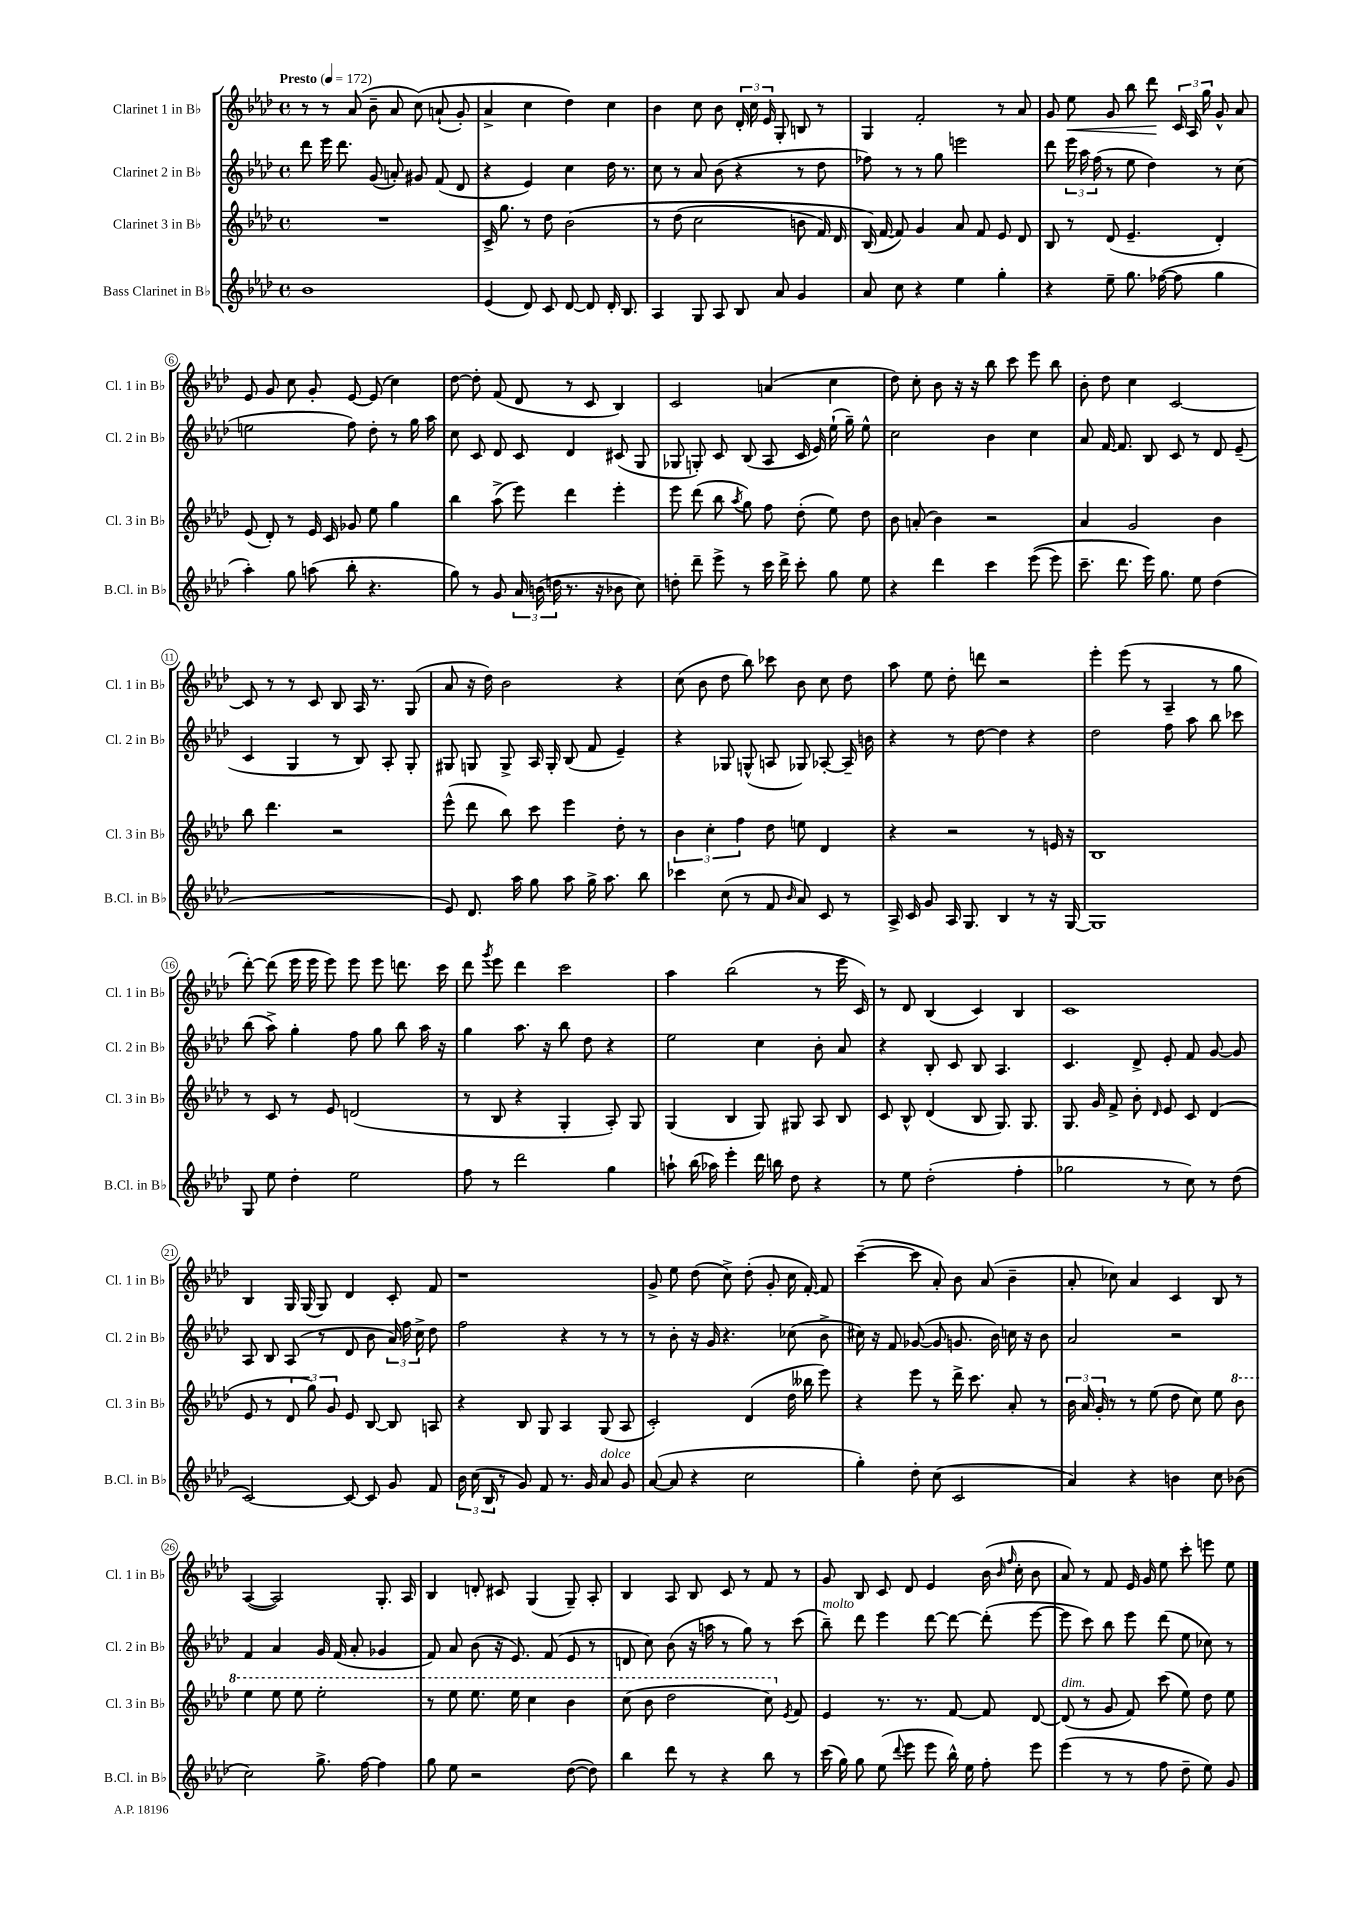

**kern	**kern	**kern	**kern
*staff4	*staff3	*staff2	*staff1
*clefG2	*clefG2	*clefG2	*clefG2
*k[b-e-a-d-]	*k[b-e-a-d-]	*k[b-e-a-d-]	*k[b-e-a-d-]
*M4/4	*M4/4	*M4/4	*M4/4
*met(c)	*met(c)	*met(c)	*met(c)
*MM172	*MM172	*MM172	*MM172
1b-	1r	8ddd-	8r
.	.	16eee-	8r
.	.	8.ddd-	.
.	.	.	(8a-
.	.	(8g	8b-~
.	.	8a')	8a-
.	.	8g#	&(8cc)
.	.	(8f	(8a`
.	.	8d-	8g')
=	=	=	=
(4e-	16c^	4r	4a-^
.	8.gg	.	.
8d-)	8r	4e-)	4cc
8c	8dd-	.	.
[8d-	&(2b-	4cc	4dd-&)
8d-]	.	.	.
16d-'	.	16dd-	4cc
8.B-	.	8.r	.
=	=	=	=
4A-	8r	8cc	4b-
.	(8dd-	8r	.
8G	2cc	8a-	8cc
8A-	.	(8b-	8b-
8B-	.	4r	24d-'
.	.	.	24cc
.	.	.	24e-
8a-	.	.	8G'
4g	8b	8r	8B
.	16f)	8dd-	8r
.	16d-	.	.
=	=	=	=
8a-	(16B-&)	8ff-)	4G
.	[16f	.	.
8cc	8f])	8r	.
4r	4g	8r	2f'
.	.	8gg	.
4ee-	8a-	2eee	.
.	8f	.	.
4gg'	8e-	.	8r
.	8d-	.	8a-
=	=	=	=
4r	8B-	8ddd-	8g
.	8r	24eee-	8ee-
.	.	24aa-	.
.	.	(24ff	.
8ee-~	(8d-	8r	8g
8.gg	4.e-~	8ee-	8bb-
.	.	4dd-)	8ddd-
([16ff-	.	.	.
8ff-]	.	.	24c
.	.	.	24A-
.	.	.	24gg
4gg	4d-')	8r	8g^^
.	.	(8cc	8a-
=	=	=	=
4aa-')	(8e-	2ee	8e-
.	8d-')	.	8g
8gg	8r	.	8cc
(8aa	16e-	.	8g'
.	16c	.	.
8bb-'	8g-	8ff)	[8e-
4.r	8ee-	8dd-'	(8e-]
.	4gg	8r	4cc)
.	.	16gg	.
.	.	16aa-	.
=	=	=	=
8gg)	4bb-	8cc	[8dd-
8r	.	8c	8dd-']
8g	(8aa-^	8d-	(8f
24a-	8eee-)	8c	8d-
(24b	.	.	.
24dd	.	.	.
8.r	4ddd-	4d-	8r
.	.	.	8c
16r	.	.	.
8b-	4eee-'	(8c#	4B-)
8cc)	.	8G	.
=	=	=	=
8dd'	8eee-	8G-	2c
8ddd-~	(8ddd-	8G')	.
8eee-^	8bb-	8c	.
.	8qaa-	.	.
8r	8gg)	(8B-	.
16ccc	8ff	8A-	(4a
16ddd-^	.	.	.
8ccc'	(8dd-'	16c	.
.	.	16e-)	.
8gg	8ee-)	(16ee-`	4cc
.	.	16gg~)	.
8ee-	8dd-	8ee-^^	.
=	=	=	=
4r	8b-	2cc	8dd-)
.	(8a'	.	8cc'
4ddd-	4b-)	.	8b-
.	.	.	16r
.	.	.	16r
4ccc	2r	4b-	8bb-
.	.	.	8ccc
&((8eee-	.	4cc	8eee-
8eee-)	.	.	8bb-
=	=	=	=
8.ccc~	4a-	8a-	8b-'
.	.	[16f	8dd-
8.ddd-	.	8.f]	.
.	2g	.	4cc
16eee-&)	.	8B-	.
8.gg	.	.	.
.	.	8c	[2c
8ee-	.	8r	.
(4dd-	4b-	8d-	.
.	.	(8e-~	.
=	=	=	=
1r	8bb-	4c	8c]
.	4.ddd-	.	8r
.	.	4G	8r
.	.	.	8c
.	2r	8r	8B-
.	.	8B-)	16A-
.	.	.	8.r
.	.	8A-'	.
.	.	8G'	(8G
=	=	=	=
8e-)	(8eee-^^	8G#	8a-
8.d-	8ddd-	8G	16r
.	.	.	16dd-)
.	8bb-)	8G^	2b-
16aa-	.	.	.
8gg	8ccc	16A-	.
.	.	16G'	.
8aa-	4eee-	(8B-	.
16gg^	.	8f	.
8.aa-	.	.	.
.	8dd-'	4e-~)	4r
8bb-	8r	.	.
=	=	=	=
4ccc-	6b-	4r	(8cc
.	.	.	8b-
.	6cc'	.	.
(8cc	.	8G-	8dd-
.	6ff	.	.
8r	.	(8G^^	8bb-)
8f	8dd-	8A	8ccc-
16qqb-	.	.	.
8a-)	8ee	8G-)	8b-
8c	4d-	[8A-'	8cc
8r	.	16A-~]	8dd-
.	.	16b	.
=	=	=	=
16A-^	4r	4r	8aa-
16c	.	.	.
8g	.	.	8ee-
16A-	2r	8r	8dd-'
8.G	.	.	.
.	.	[8dd-	8ddd
4B-	.	4dd-]	2r
8r	8r	4r	.
16r	16e	.	.
[16G	16r	.	.
=	=	=	=
1G]	1B-	2dd-	4eee-'
.	.	.	(8eee-
.	.	.	8r
.	.	8ff	4A-~
.	.	8aa-	.
.	.	8bb-	8r
.	.	8ccc-	8gg
=	=	=	=
8G	8r	(8bb-	[8ddd-')
8ee-	8c	8aa-^)	(8ddd-]
4dd-'	8r	4gg'	16eee-
.	.	.	16eee-
.	8e-	.	8eee-)
2ee-	(2d	8ff	8eee-
.	.	8gg	8eee-
.	.	8bb-	8.ddd
.	.	16aa-	.
.	.	16r	16ccc
=	=	=	=
8ff	8r	4gg	8ddd-
.	.	.	8qggg
8r	8B-	.	8eee-
2ddd-	4r	8.aa-	4ddd-
.	.	16r	.
.	4G'	8bb-	2ccc
.	.	8dd-	.
4gg	8A-')	4r	.
.	8G	.	.
=	=	=	=
8aa`	(4G	2ee-	4aa-
(16bb-	.	.	.
16aa-)	.	.	.
4eee-'	4B-	.	(2bb-
16ddd-	8G)	4cc	.
16bb	.	.	.
8dd-	8G#	.	.
4r	8A-	8b-'	8r
.	8B-	8a-	16eee-
.	.	.	16c)
=	=	=	=
8r	8c	4r	8r
8ee-	8B-^^	.	8d-
(2dd-'	(4d-	8B-'	(4B-
.	.	8c	.
.	8B-	8B-	4c)
.	8.G)	4.A-	.
4ff'	.	.	4B-
.	8.G	.	.
=	=	=	=
2gg-	8.G	4.c	1c
.	16g	.	.
.	8f^	.	.
.	8b-'	8d-^	.
.	16qqd-	.	.
8r	8e-	8e-'	.
8cc)	8c	8f	.
8r	(4d-	[8g	.
(8dd-	.	8g]	.
=	=	=	=
[2c)	8e-	8A-	4B-
.	8r	8B-	.
.	12d-	(8A-	16G
.	.	.	(16G
.	12gg)	.	.
.	.	8r	8G)
.	12g	.	.
8c_	8e-	8d-	4d-
8c]	[8B-	8b-	.
8g	8B-]	24a-)	8c'
.	.	24ff	.
.	.	24cc^	.
8f	8A	8dd-	8f
=	=	=	=
24b-	4r	2ff	1r
(24cc	.	.	.
24B-	.	.	.
8r	.	.	.
8g)	8B-	.	.
8f	8G	.	.
8.r	4A-	4r	.
16g	.	.	.
8a-	(8G	8r	.
8g	8A-	8r	.
=	=	=	=
([8a-	2c')	8r	8g^
8a-]	.	8b-'	8ee-
4r	.	16r	(8dd-
.	.	16g	.
.	.	4.r	8cc^)
2cc	(4d-	.	(8dd-'
.	.	.	8g'
.	16dd-	(8cc-	16cc
.	16bb--	.	[16f')
.	8eee-)	8b-^	8f]
=	=	=	=
4gg')	4r	16cc#)	([4ccc~
.	.	16r	.
.	.	8f	.
8dd-'	8eee-	([8g-	8ccc]
(8cc	8r	8g-]	8a-')
2c	16ddd-^	8.g	8b-
.	8.ccc	.	.
.	.	.	(8a-
.	.	16b-)	.
.	8a-'	16cc	4b-~
.	.	16r	.
.	8r	8b-	.
=	=	=	=
4a-)	24b-	2a-	8a-'
.	24a-	.	.
.	24g'	.	.
.	8r	.	8cc-)
4r	8r	.	4a-
.	(8ee-	.	.
4b	8dd-	2r	4c
.	8cc)	.	.
8cc	8ee-	.	8B-
(8b-	8bb-	.	8r
=	=	=	=
2cc)	4eee-	4f	([4A-
.	8eee-	4a-	2A-])
.	8eee-	.	.
8.gg^	2eee-'	16g	.
.	.	(16f	.
.	.	8a-'	.
[16ff	.	.	.
4ff]	.	4g-	8.G'
.	.	.	16A-
=	=	=	=
8gg	8r	8f)	4B-
8ee-	8eee-	8a-	.
2r	8.eee-	(8b-	8d'
.	.	16r	8c#
.	16eee-	8.e-)	.
.	4ccc	.	(4G
.	.	(8f	.
([8dd-	4bb-	8e-	8G~)
8dd-])	.	8r	8A-'
=	=	=	=
4bb-	(8ccc	8d	4B-
.	8bb-	8cc)	.
8ddd-	2ddd-	(8b-	8A-
8r	.	16r	8B-
.	.	16aa	.
4r	.	8r	8c
.	.	8gg)	8r
8bb-	8ccc)	8r	8f
.	8qe-	.	.
8r	8f	(8ccc	8r
=	=	=	=
(16ccc	4e-	8bb-~)	8g
16gg)	.	.	.
8gg	.	8ddd-	8B-
(8ee-	8.r	4eee-	8c
8qqddd-	.	.	.
8eee-	.	.	8d-
.	8.r	.	.
8eee-	.	[8ddd-	4e-
16bb-^^)	[8f	8ddd-_	.
16ee-	.	.	.
8ff'	8f]	(8ddd-']	(16b-
.	.	.	16qqb-
.	.	.	16qqff
.	.	.	16cc'
8eee-	[8d-	[8eee-	8b-
=	=	=	=
(4eee-	(8d-]	8eee-]	8a-)
.	8r	8ccc)	8r
8r	8g	8bb-	8f
8r	8f)	8eee-	16e-
.	.	.	16g
8ff	(8ccc	(8ddd-	8ee-
8dd-~	8ee-)	8ee-	8ccc'
8ee-)	8dd-	8cc-)	8eee
8g	8ee-	8r	8ee-
==	==	==	==
*-	*-	*-	*-
